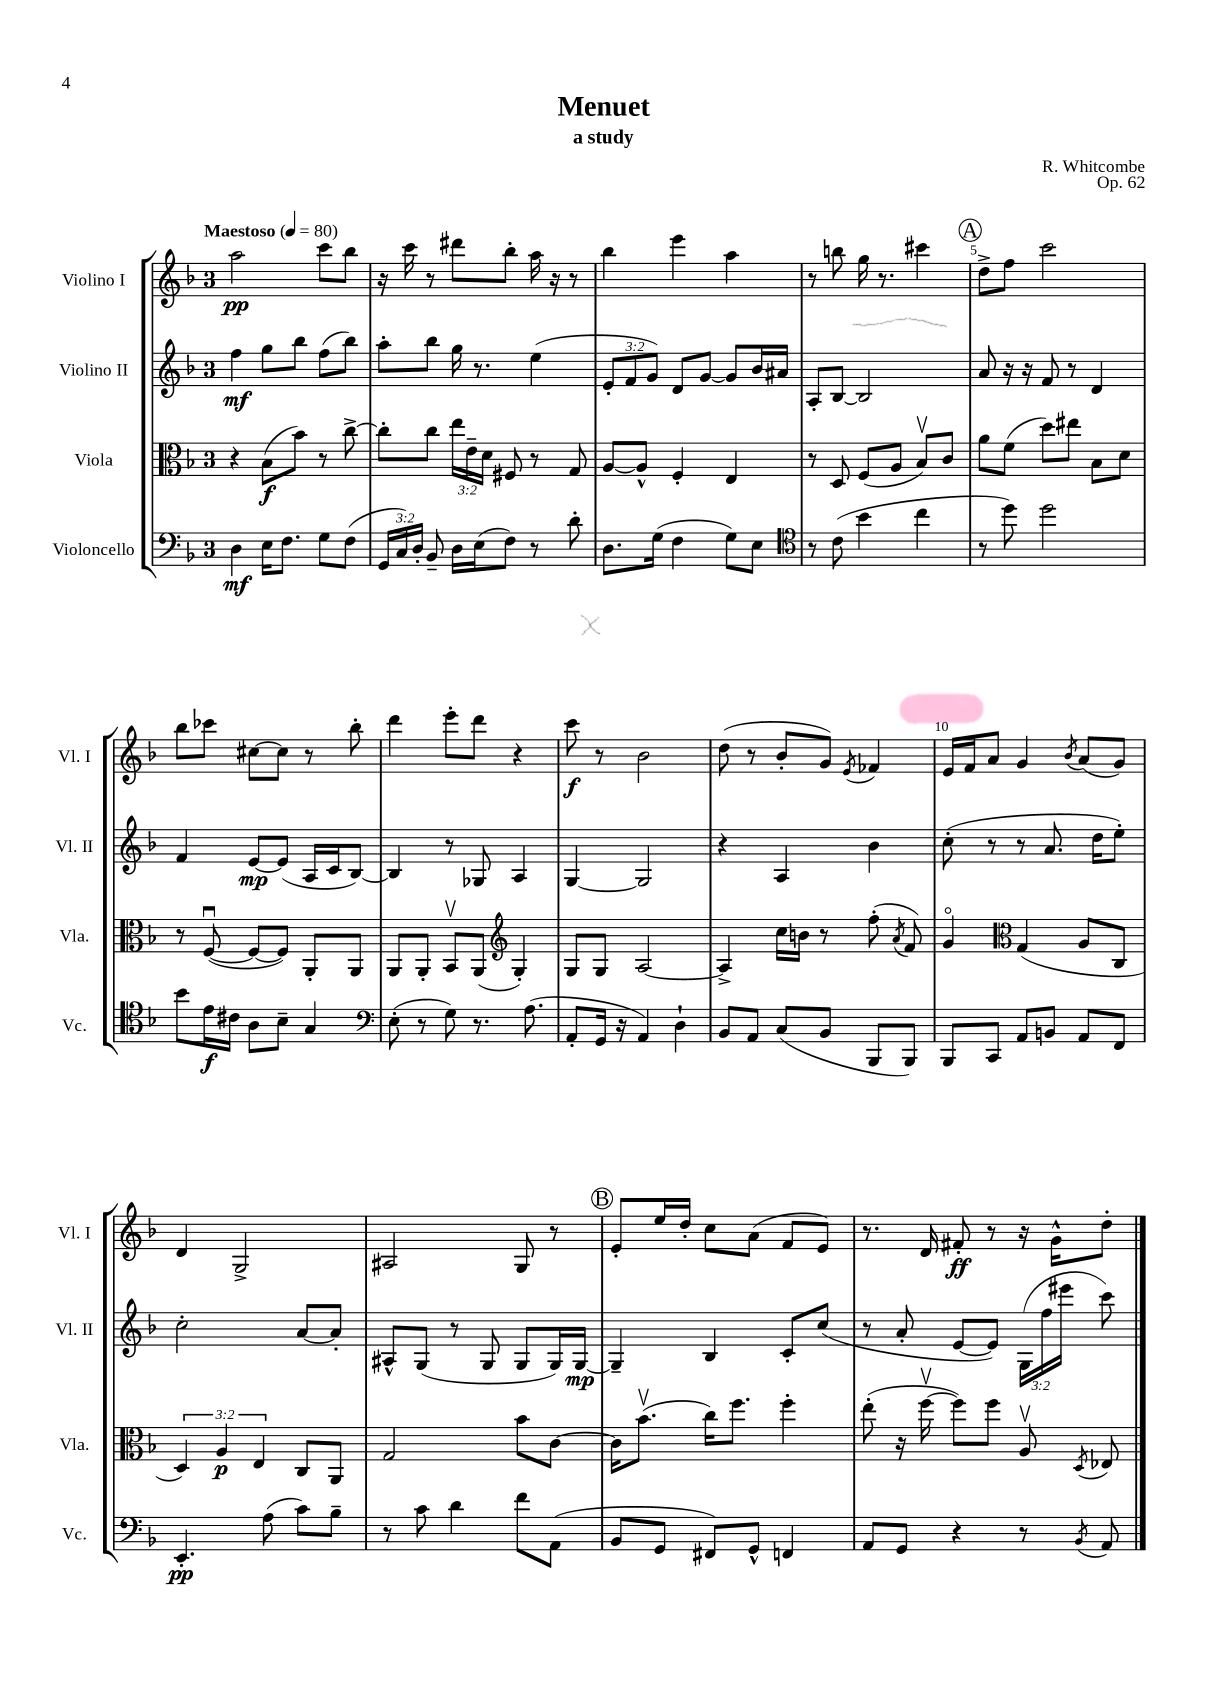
\header { title = "Menuet" composer = "R. Whitcombe" subtitle = "a study" opus = "Op. 62" }
<<
\new StaffGroup <<
\new Staff = "s0" \with { instrumentName = "Violino I" shortInstrumentName = "Vl. I" } {
    \clef treble \key f \major \once \override Staff.TimeSignature.style = #'single-digit \time 3/4 \tempo "Maestoso" 4 = 80
    \autoBeamOff a''2\pp c'''8[ bes''8] |
    r16 c'''16 r8 dis'''8[ bes''8]-. a''16 r16 r8 |
    bes''4 e'''4 a''4 |
    r8 b''8 g''16 r8. cis'''4 |
    \mark \markup { \circle "A" } d''8[-> f''8] c'''2 |
    bes''8[ ces'''8] cis''8[~ cis''8] r8 bes''8-. |
    d'''4 e'''8[-. d'''8] r4 |
    c'''8\f r8 bes'2 |
    d''8( r8 bes'8[-. g'8]) \acciaccatura { e'8 } fes'4 |
    e'16[ f'16 a'8] g'4 \acciaccatura { bes'8 } a'8[( g'8]) |
    d'4 g2-> |
    ais2 g8 r8 |
    \mark \markup { \circle "B" } e'8[-. e''16 d''16]-. c''8[ a'8]( f'8[ e'8]) |
    r8. d'16 fis'8-.\ff r8 r16 g'16[-^ d''8]-. \bar "|." |
}
\new Staff = "s1" \with { instrumentName = "Violino II" shortInstrumentName = "Vl. II" } {
    \clef treble \key f \major \once \override Staff.TimeSignature.style = #'single-digit \time 3/4 \override Staff.TupletNumber.text = #tuplet-number::calc-fraction-text
    \autoBeamOff f''4\mf g''8[ bes''8] f''8[( bes''8]) |
    a''8[-. bes''8] g''16 r8. e''4( |
    \tuplet 3/2 { e'8[-. f'8 g'8]) } d'8[ g'8]~ g'8[ bes'16 ais'16] |
    a8[-. bes8]~ bes2 |
    \mark \markup { \circle "A" } a'8 r16 r16 f'8 r8 d'4 |
    f'4 e'8[~\mp e'8]( a16[ c'16 bes8]~) |
    bes4 r8 ges8 a4 |
    g4~ g2 |
    r4 a4 bes'4 |
    c''8-.( r8 r8 a'8. d''16[ e''8]-.) |
    c''2-. a'8[~ a'8]-. |
    ais8[-^ g8]( r8 g8 g8[ g16) g16]~\mp |
    \mark \markup { \circle "B" } g4-- bes4 c'8[-. c''8]( |
    r8 a'8-. e'8[~ e'8]) \tuplet 3/2 { g16[( f''16 eis'''16] } c'''8) \bar "|." |
}
\new Staff = "s2" \with { instrumentName = "Viola" shortInstrumentName = "Vla." } {
    \clef alto \key f \major \once \override Staff.TimeSignature.style = #'single-digit \time 3/4 \override Staff.TupletNumber.text = #tuplet-number::calc-fraction-text
    \autoBeamOff r4 bes8[\f( bes'8]) r8 c''8~-> |
    c''8[-. c''8] \tuplet 3/2 { e''16[ e'16-- d'16] } fis8 r8 g8 |
    a8[~ a8]-^ f4-. e4 |
    r8 d8 f8[( a8] bes8[\upbow) c'8] |
    \mark \markup { \circle "A" } a'8[ f'8]( d''8[) eis''8] bes8[ d'8] |
    r8 f8~\downbow( f8[~ f8]) a,8[-. a,8] |
    a,8[ a,8]-. bes,8[\upbow a,8]( \clef treble g4-.) |
    g8[ g8] a2~ |
    a4-> c''16[ b'16] r8 f''8-.( \acciaccatura { a'8 } f'8) |
    g'4\flageolet \clef alto g4( a8[ c8] |
    \tuplet 3/2 { d4) a4\p e4 } c8[ a,8] |
    g2 bes'8[ c'8]~ |
    \mark \markup { \circle "B" } c'16[ bes'8.]\upbow( c''16[) f''8.] f''4-. |
    e''8-.( r16 f''16~\upbow f''8[) f''8] a8\upbow \acciaccatura { d8 } ees8 \bar "|." |
}
\new Staff = "s3" \with { instrumentName = "Violoncello" shortInstrumentName = "Vc." } {
    \clef bass \key f \major \once \override Staff.TimeSignature.style = #'single-digit \time 3/4 \override Staff.TupletNumber.text = #tuplet-number::calc-fraction-text
    \autoBeamOff d4\mf e16[ f8.] g8[ f8]( |
    \tuplet 3/2 { g,16[ c16) d16]-. } bes,8-- d16[ e16( f8]) r8 d'8-. |
    d8.[ g16]( f4 g8[) e8] |
    \clef tenor r8 c'8( bes'4 c''4 |
    \mark \markup { \circle "A" } r8 d''8) d''2 |
    bes'8[ e'16\f cis'16] a8[ bes8]-- g4 |
    \clef bass e8-.( r8 g8) r8. a8.( |
    a,8[-. g,16] r16 a,4) d4-! |
    bes,8[ a,8] c8[( bes,8] bes,,8[ bes,,8]) |
    bes,,8[ c,8] a,8[ b,8] a,8[ f,8] |
    e,4.-.\pp a8( c'8[) bes8]-- |
    r8 c'8 d'4 f'8[ a,8]( |
    \mark \markup { \circle "B" } bes,8[ g,8] fis,8[) g,8]-^ f,4 |
    a,8[ g,8] r4 r8 \acciaccatura { bes,8 } a,8 \bar "|." |
}
>>
>>
\layout { \context { \Score \override BarNumber.break-visibility = ##(#f #t #t) barNumberVisibility = #(every-nth-bar-number-visible 5) } }
